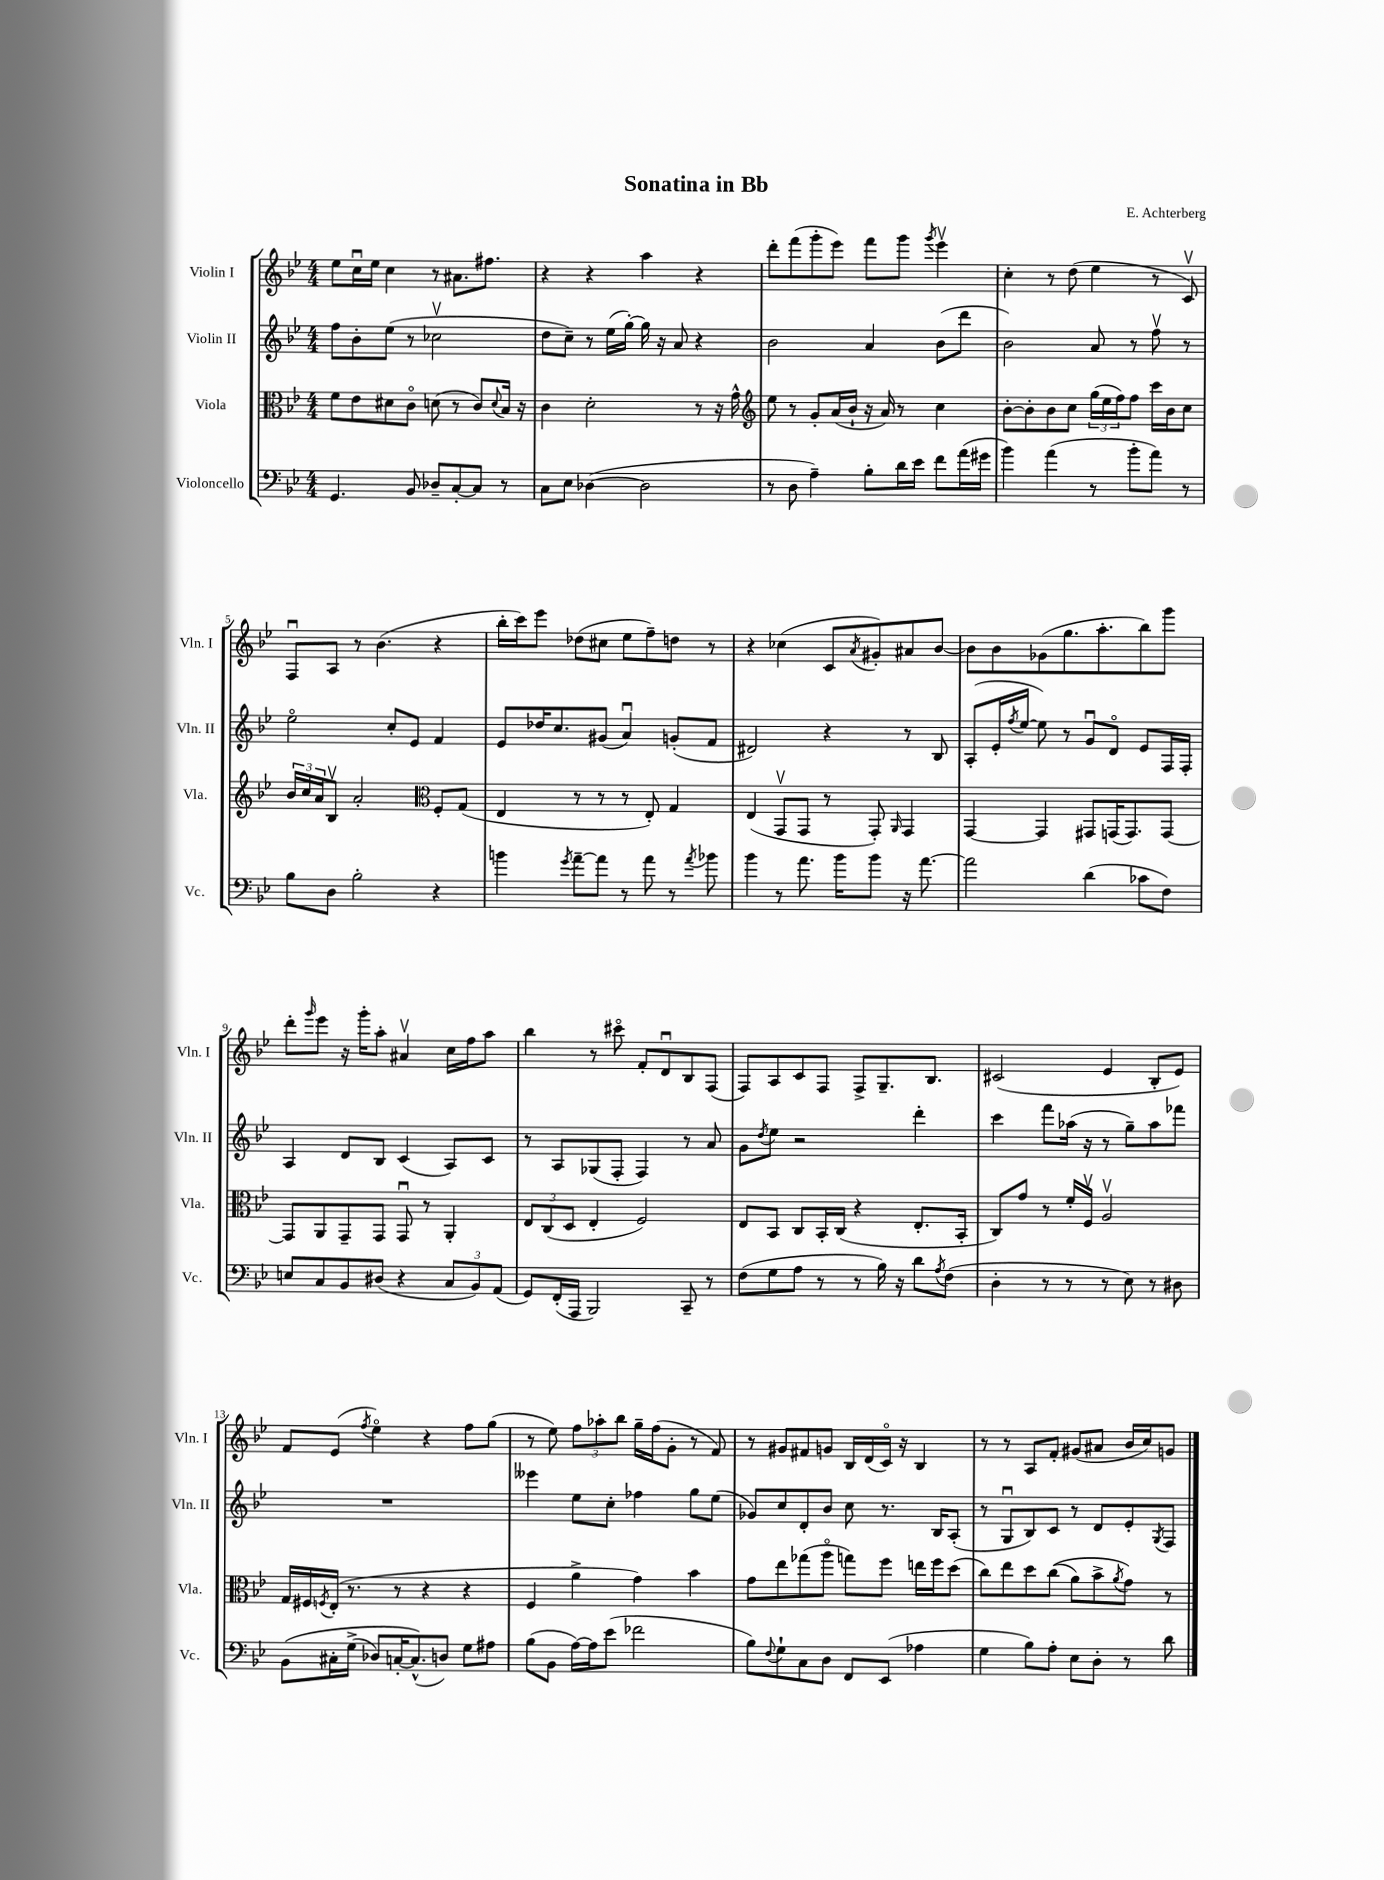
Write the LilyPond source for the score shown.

\header { title = "Sonatina in Bb" composer = "E. Achterberg" }
<<
\new StaffGroup <<
\new Staff = "s0" \with { instrumentName = "Violin I" shortInstrumentName = "Vln. I" } {
    \clef treble \key bes \major \numericTimeSignature \time 4/4
    ees''8 c''16\downbow ees''16 c''4 r8 ais'8. fis''8. |
    r4 r4 a''4 r4 |
    d'''8-. f'''8( g'''8-. ees'''8) f'''8 g'''8 \acciaccatura { g'''8 } ees'''4\upbow |
    c''4-. r8 d''8( ees''4 r8 c'8\upbow) |
    f8\downbow a8 r8 bes'4.( r4 |
    bes''16-. c'''16) ees'''8 des''8( cis''8 ees''8 f''8--) d''8 r8 |
    r4 ces''4( c'8 \acciaccatura { a'8 } gis'8-.) ais'8 bes'8~ |
    bes'8 bes'8 ges'8( g''8. a''8.-. bes''8) g'''8 |
    d'''8-. \grace { g'''16 } ees'''8 r16 g'''16-. a''8-. ais'4\upbow c''16 f''16 a''8 |
    bes''4 r8 cis'''8\flageolet f'8-. d'8\downbow bes8 f8( |
    f8) a8 c'8 f8 f8-> g8.-- bes8. |
    cis'2( ees'4 bes8-. ees'8) |
    f'8 ees'8( \acciaccatura { f''8 } ees''4\flageolet) r4 f''8 g''8( |
    r8 ees''8) \tuplet 3/2 { f''8 aes''8-. bes''8 } g''16-- f''16( g'8-. r8 f'8) |
    r8 gis'8 fis'8 g'8 bes16 d'16( c'16\flageolet) r16 bes4 |
    r8 r8 a8 f'8-. gis'8( ais'8 bes'16 c''16) g'8 \bar "|." |
}
\new Staff = "s1" \with { instrumentName = "Violin II" shortInstrumentName = "Vln. II" } {
    \clef treble \key bes \major \numericTimeSignature \time 4/4
    f''8 bes'8-. ees''8( r8 ces''2\upbow |
    d''8 c''8--) r8 ees''16( g''16~-.) g''16 r16 a'8 r4 |
    bes'2 a'4 bes'8( d'''8 |
    bes'2) a'8 r8 f''8\upbow r8 |
    ees''2\flageolet c''8-. ees'8 f'4 |
    ees'8 des''16 c''8. gis'8( a'4\downbow) g'8-.( f'8 |
    dis'2) r4 r8 bes8 |
    a8-.( ees'16-. \acciaccatura { f''8 } ees''16~ ees''8) r8 g'8\downbow d'8\flageolet ees'8 f16 f16-. |
    a4 d'8 bes8 c'4( a8) c'8 |
    r8 a8 ges8( f8-. f4) r8 a'8 |
    g'8 \acciaccatura { d''8 } ees''8 r2 d'''4-. |
    c'''4 f'''8 aes''16( r16 r8 g''8--) aes''8 fes'''8 |
    R1 |
    eeses'''4 ees''8 c''8-. fes''4 g''8 ees''8( |
    ges'8) c''8 d'8-. bes'8 c''8 r8. bes16 a8-.( |
    r8 g8\downbow bes8) c'8 r8 d'8 ees'8-. \acciaccatura { g8 } f8 \bar "|." |
}
\new Staff = "s2" \with { instrumentName = "Viola" shortInstrumentName = "Vla." } {
    \clef alto \key bes \major \numericTimeSignature \time 4/4
    f'8 ees'8 dis'8 c'8\flageolet d'8( r8 c'8) \appoggiatura { d'8 } bes16 r16 |
    c'4 d'2-. r8 r16 g'16-^ |
    \clef treble ees''8 r8 g'8-. a'16( bes'16-! r16 a'16) r8 c''4 |
    bes'8~-. bes'8-. bes'8 c''8 \tuplet 3/2 { g''16( ees''16 f''16) } f''8 c'''16 bes'16 c''8 |
    \tuplet 3/2 { bes'16 c''16 a'16 } bes8\upbow a'2-. \clef alto f8-. g8( |
    ees4 r8 r8 r8 ees8-.) g4 |
    ees4( g,8\upbow g,8 r8 g,8-.) \grace { a,16 } g,4 |
    g,4~ g,4 gis,8 g,16( g,8.) g,8~ |
    g,8 a,8 g,8-- g,8 g,8\downbow r8 a,4-. |
    \tuplet 3/2 { ees8 c8( d8 } ees4-. f2) |
    ees8 bes,8 c8 bes,16-. c16( r4 ees8.-. bes,16-. |
    c8) g'8 r8 f'16-. f16\upbow a2\upbow |
    g16 fis16 \acciaccatura { f8 } ees16-.( r8. r8 r4 r4 |
    f4 a'4-> g'4) bes'4 |
    g'8 ees''8 ges''8( a''8\flageolet g''8) f''8 e''16 f''16 d''8( |
    c''8) ees''8 d''8 c''8(\( a'8) bes'8-> \acciaccatura { a'8 } g'8\) r8 \bar "|." |
}
\new Staff = "s3" \with { instrumentName = "Violoncello" shortInstrumentName = "Vc." } {
    \clef bass \key bes \major \numericTimeSignature \time 4/4
    g,4. bes,8 des8-- c8~-. c8 r8 |
    c8 ees8 des4~( des2 |
    r8 d8 a4--) bes8-. d'16 ees'16 f'8 a'16( gis'16 |
    bes'4) a'4( r8 bes'8-. a'8) r8 |
    bes8 d8 bes2-. r4 |
    b'4 \acciaccatura { g'8 } a'8~-- a'8 r8 a'8 r8 \acciaccatura { a'8 } bes'8 |
    bes'4 r8 a'8. bes'16 bes'8 r16 a'8.~ |
    a'2 d'4( ces'8 f8) |
    e8 c8 bes,8 dis8( r4 \tuplet 3/2 { c8 bes,8) a,8( } |
    g,8) f,16-.( a,,16 bes,,2) c,8-- r8 |
    f8( g8 a8 r8 r8 bes16) r16 d'8 \acciaccatura { a8 } f8( |
    d4-. r8 r8 r8 ees8) r8 dis8 |
    bes,8\( cis16-. g16->( des8) c16~-. c8.-^(\) d8) g8 ais8 |
    bes8( bes,8 a16~) a16 ees'8( fes'2 |
    bes8) \appoggiatura { f8 } g8-! c8 d8 f,8 ees,8( aes4 |
    g4 bes8) a8-. ees8 d8-. r8 d'8 \bar "|." |
}
>>
>>
